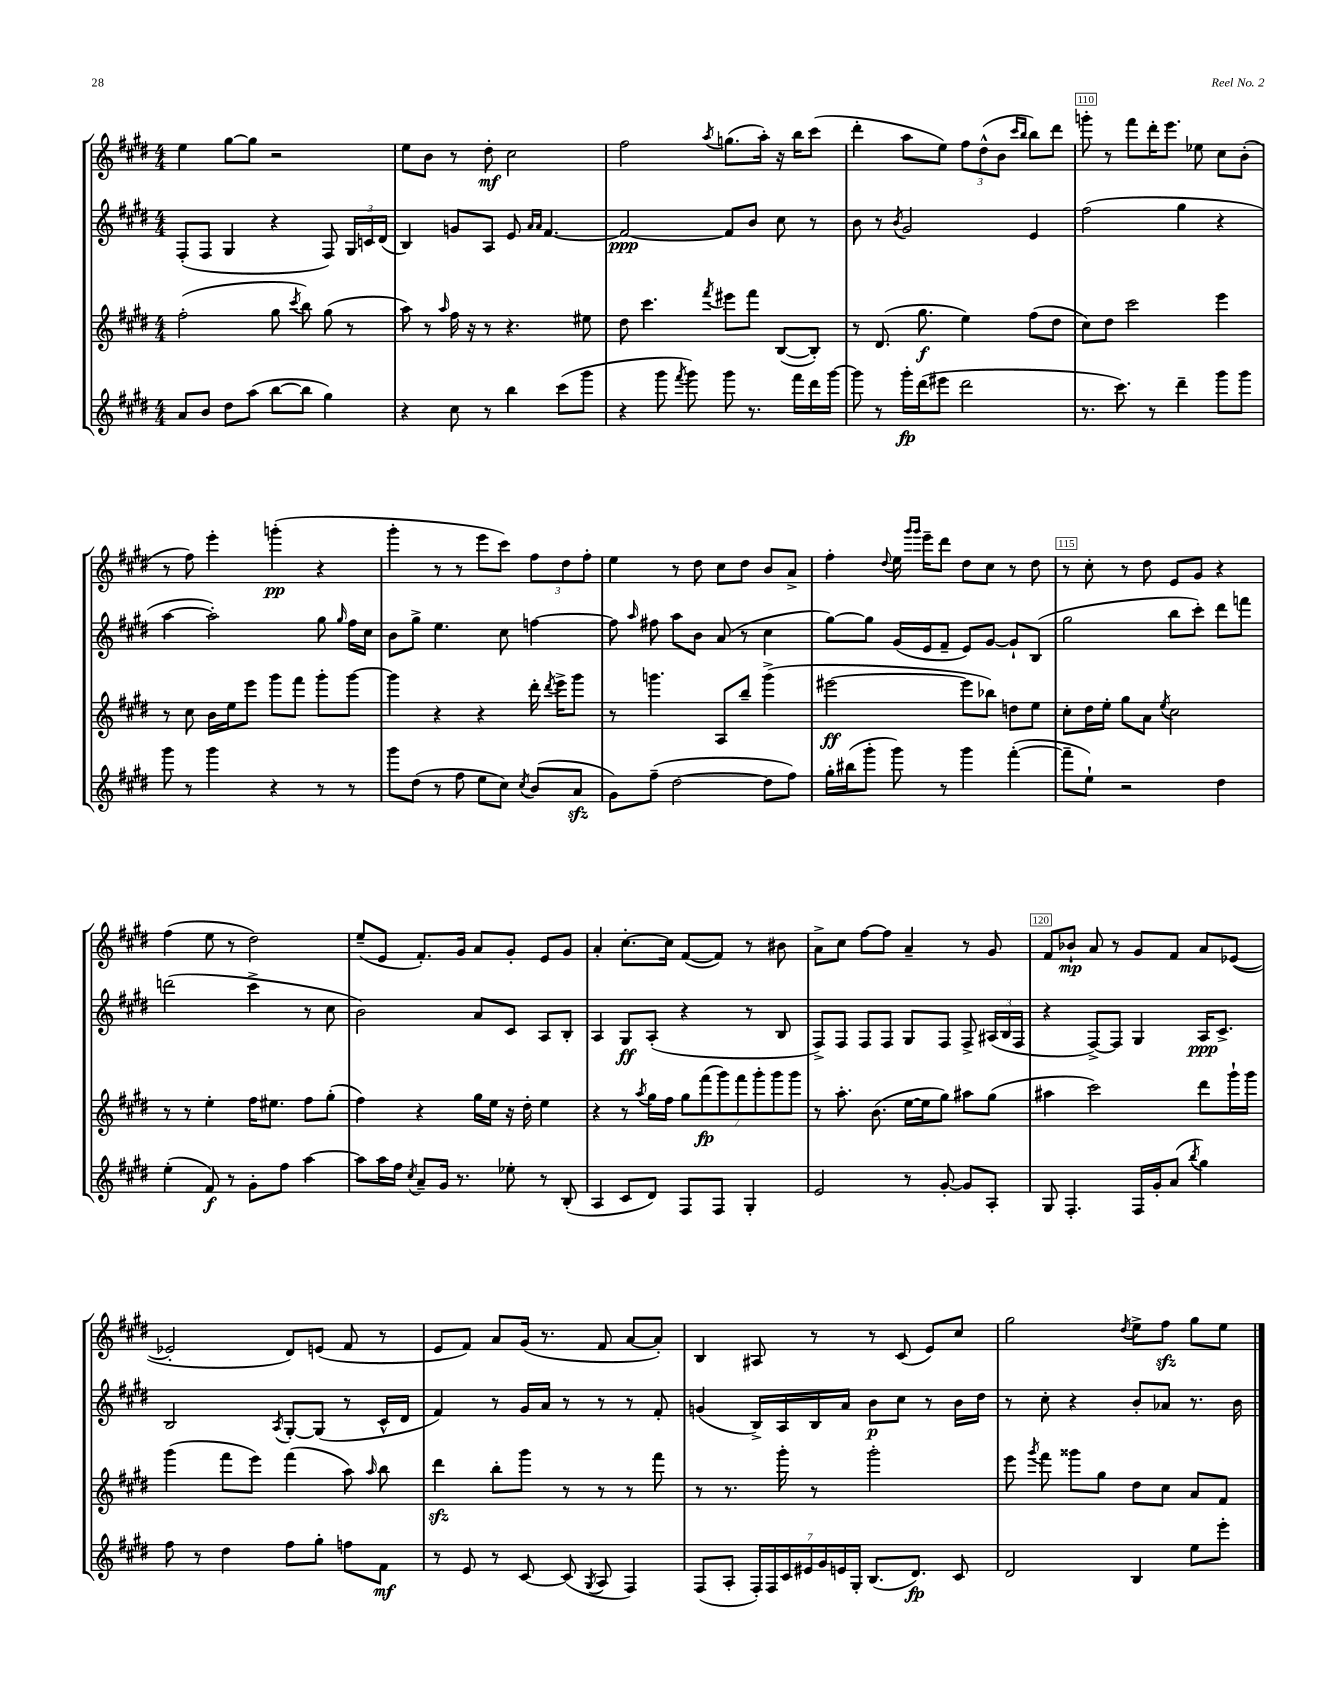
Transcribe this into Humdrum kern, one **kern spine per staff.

**kern	**kern	**kern	**kern
*staff4	*staff3	*staff2	*staff1
*clefG2	*clefG2	*clefG2	*clefG2
*k[f#c#g#d#]	*k[f#c#g#d#]	*k[f#c#g#d#]	*k[f#c#g#d#]
*M4/4	*M4/4	*M4/4	*M4/4
8a	(2ff#'	(8F#'	4ee
8b	.	8F#	.
8dd#	.	4G#	[8gg#
(8aa	.	.	8gg#]
[8bb	8gg#	4r	2r
.	8qccc#	.	.
8bb]	8bb)	.	.
4gg#)	(8gg#	8F#)	.
.	8r	24G#	.
.	.	24c	.
.	.	(24d#	.
=	=	=	=
4r	8aa)	4B)	8ee
.	8r	.	8b
.	16qqaa	.	.
8cc#	16ff#	8g	8r
.	16r	.	.
8r	8r	8A	8dd#'
4bb	4.r	8e	2cc#
.	.	16qqa	.
.	.	16qqa	.
.	.	[4.f#	.
(8ccc#	.	.	.
8ggg#	8ee#	.	.
=	=	=	=
4r	8dd#	2f#_	2ff#
.	4.ccc#	.	.
8ggg#	.	.	.
8qfff#	.	.	.
8ggg#)	.	.	.
.	8qfff#	.	8qaa
8ggg#	8eee#	8f#]	(8.gg
8.r	8fff#	8b	.
.	.	.	16aa')
.	([8B	8cc#	16r
16fff#	.	.	16bb
16ddd#	8B'])	8r	(8ccc#
[16ggg#	.	.	.
=	=	=	=
8ggg#]	8r	8b	4ddd#'
8r	(8.d#	8r	.
.	.	8qb	.
16ggg#'	.	2g#	8aa
(16ddd#	8.gg#	.	.
8eee#	.	.	8ee)
2ddd#	4ee)	.	12ff#
.	.	.	(12dd#^^
.	.	.	12b
.	.	.	16qqccc#
.	.	.	16qqbb
.	(8ff#	4e	8bb)
.	8dd#	.	8ddd#
=	=	=	=
8.r	8cc#)	(2ff#	8ggg'
.	8dd#	.	8r
8.ccc#)	.	.	.
.	2ccc#	.	8fff#
8r	.	.	16ddd#'
.	.	.	8.eee
4ddd#~	.	4gg#	.
.	.	.	8ee-
8ggg#	4eee	4r	8cc#
8ggg#	.	.	(8b'
=	=	=	=
8ggg#	8r	[4aa	8r
8r	8cc#	.	8ff#)
4ggg#	16b	2aa'])	4eee'
.	16ee	.	.
.	8eee	.	.
4r	8ggg#	.	(4ggg'
.	8fff#	.	.
8r	8ggg#'	8gg#	4r
.	.	16qqgg#	.
8r	[8ggg#	16ff#	.
.	.	16cc#	.
=	=	=	=
8ggg#	4ggg#]	8b	4ggg#'
(8dd#	.	8gg#^	.
8r	4r	4.ee	8r
8ff#	.	.	8r
8ee	4r	.	8eee
8cc#)	.	8cc#	8ccc#)
8qcc#	.	.	.
(8b	16ddd#'	[4ff	12ff#
.	8qddd#	.	.
.	16eee^	.	.
.	.	.	12dd#
8a	8ggg#	.	.
.	.	.	12ff#'
=	=	=	=
8g#)	8r	8ff]	4ee
.	.	16qqaa	.
(8ff#~	4.ggg	8ff#	.
[2dd#	.	8aa	8r
.	.	8b	8dd#
.	8A	(8a	8cc#
.	8bb~	8r	8dd#
8dd#]	(4ggg^	4cc#	8b
8ff#)	.	.	8a^
=	=	=	=
16gg#'	[2eee#	[8gg#)	4ff#'
(16bb#	.	.	.
8ggg#'	.	8gg#]	.
.	.	.	8qqdd#
8ggg#)	.	(16g#	16ee
.	.	.	16qqggg#
.	.	.	16qqggg#
.	.	16e	16eee~
8r	.	8f#~	8ddd#
4ggg#	8eee#]	8e)	8dd#
.	8bb-)	[8g#	8cc#
([4fff#'	8dd	8g#`]	8r
.	8ee	(8B	8dd#
=	=	=	=
8fff#~]	8cc#'	2gg#	8r
8ee`)	16dd#	.	8cc#'
.	16ee'	.	.
2r	8gg#	.	8r
.	8a	.	8dd#
.	8qee	.	.
.	2cc#	8bb	8e
.	.	8ccc#')	8g#
4dd#	.	8ddd#	4r
.	.	8fff	.
=	=	=	=
(4ee'	8r	(2ddd	(4ff#
.	8r	.	.
8f#)	4ee'	.	8ee
8r	.	.	8r
8g#'	16ff#	4ccc#^	2dd#)
.	8.ee#	.	.
8ff#	.	.	.
[4aa	8ff#	8r	.
.	(8gg#'	8cc#	.
=	=	=	=
8aa]	4ff#)	2b)	(8ee~
16aa	.	.	8e
16ff#	.	.	.
8qcc#	.	.	.
8a~	4r	.	8.f#')
16g#	.	.	.
8.r	.	.	16g#
.	16gg#	8a	8a
.	16ee	.	.
8ee-'	16r	8c#	8g#'
.	16dd#'	.	.
8r	4ee	8A	8e
(8B'	.	8B'	8g#
=	=	=	=
4A	4r	4A	4a'
8c#	8r	8G#	[8.cc#'
.	8qaa	.	.
8d#)	16gg#	(8A'	.
.	16ff#	.	16cc#]
8F#	14gg#	4r	([8f#
.	(14fff#	.	.
8F#	.	.	8f#])
.	14ggg#)	.	.
.	14fff#	.	.
4G#'	.	8r	8r
.	14ggg#'	.	.
.	14ggg#	.	.
.	.	8B	8b#
.	14ggg#	.	.
=	=	=	=
2e	8r	8F#^)	8a^
.	8.aa'	8F#	8cc#
.	.	8F#	[8ff#
.	(8.b	.	.
.	.	8F#	8ff#]
8r	[16ee	8G#	4a~
.	16ee]	.	.
[8g#'	8gg#)	8F#	.
8g#]	8aa#	8F#^	8r
8A'	(8gg#	(24A#	8g#
.	.	24B	.
.	.	24F#	.
=	=	=	=
8G#	4aa#	4r	8f#
4.F#'	.	.	8b-`
.	2ccc#)	[8F#^)	8a
.	.	8F#]	8r
16F#	.	4G#	8g#
16g#'	.	.	.
(8a	.	.	8f#
8qbb	.	.	.
4gg#)	8ddd#	16A	8a
.	.	8.c#^	.
.	16ggg#`	.	([8e-
.	16ggg#	.	.
=	=	=	=
8ff#	(4ggg#	2B	2e-']
8r	.	.	.
4dd#	8fff#	.	.
.	8eee)	.	.
.	.	8qA	.
8ff#	(4fff#	[8G#'	8d#)
8gg#'	.	(8G#]	(8e
8ff	8aa)	8r	8f#
.	16qqaa	.	.
8f#	8bb	16c#^^	8r
.	.	16d#	.
=	=	=	=
8r	4ddd#	4f#)	8e
8e	.	.	8f#)
8r	8bb'	8r	8a
[8c#	8ggg#	16g#	(16g#
.	.	16a	8.r
(8c#]	8r	8r	.
8qG#	.	.	.
8A	8r	8r	8f#
4F#)	8r	8r	[8a
.	8fff#	8f#'	8a'])
=	=	=	=
(8F#	8r	(4g	4B
8A'	8.r	.	.
28F#')	.	16B^)	8A#
28F#	.	.	.
.	16ggg#'	16A	.
28c#	.	.	.
28e#	.	.	.
.	8r	16B	8r
28g#	.	.	.
28e	.	.	.
.	.	16a	.
28G#'	.	.	.
(8.B	2ggg#'	8b	8r
.	.	8cc#	(8c#
8.d#)	.	.	.
.	.	8r	8e)
8c#	.	16b	8cc#
.	.	16dd#	.
=	=	=	=
2d#	8eee	8r	2gg#
.	8qggg#	.	.
.	8fff#	8cc#'	.
.	8ggg##	4r	.
.	8gg#	.	.
.	.	.	8qdd#
4B	8dd#	8b'	8ee^
.	8cc#	8a-	8ff#
8ee	8a	8.r	8gg#
8eee'	8f#	.	8ee
.	.	16b	.
==	==	==	==
*-	*-	*-	*-
